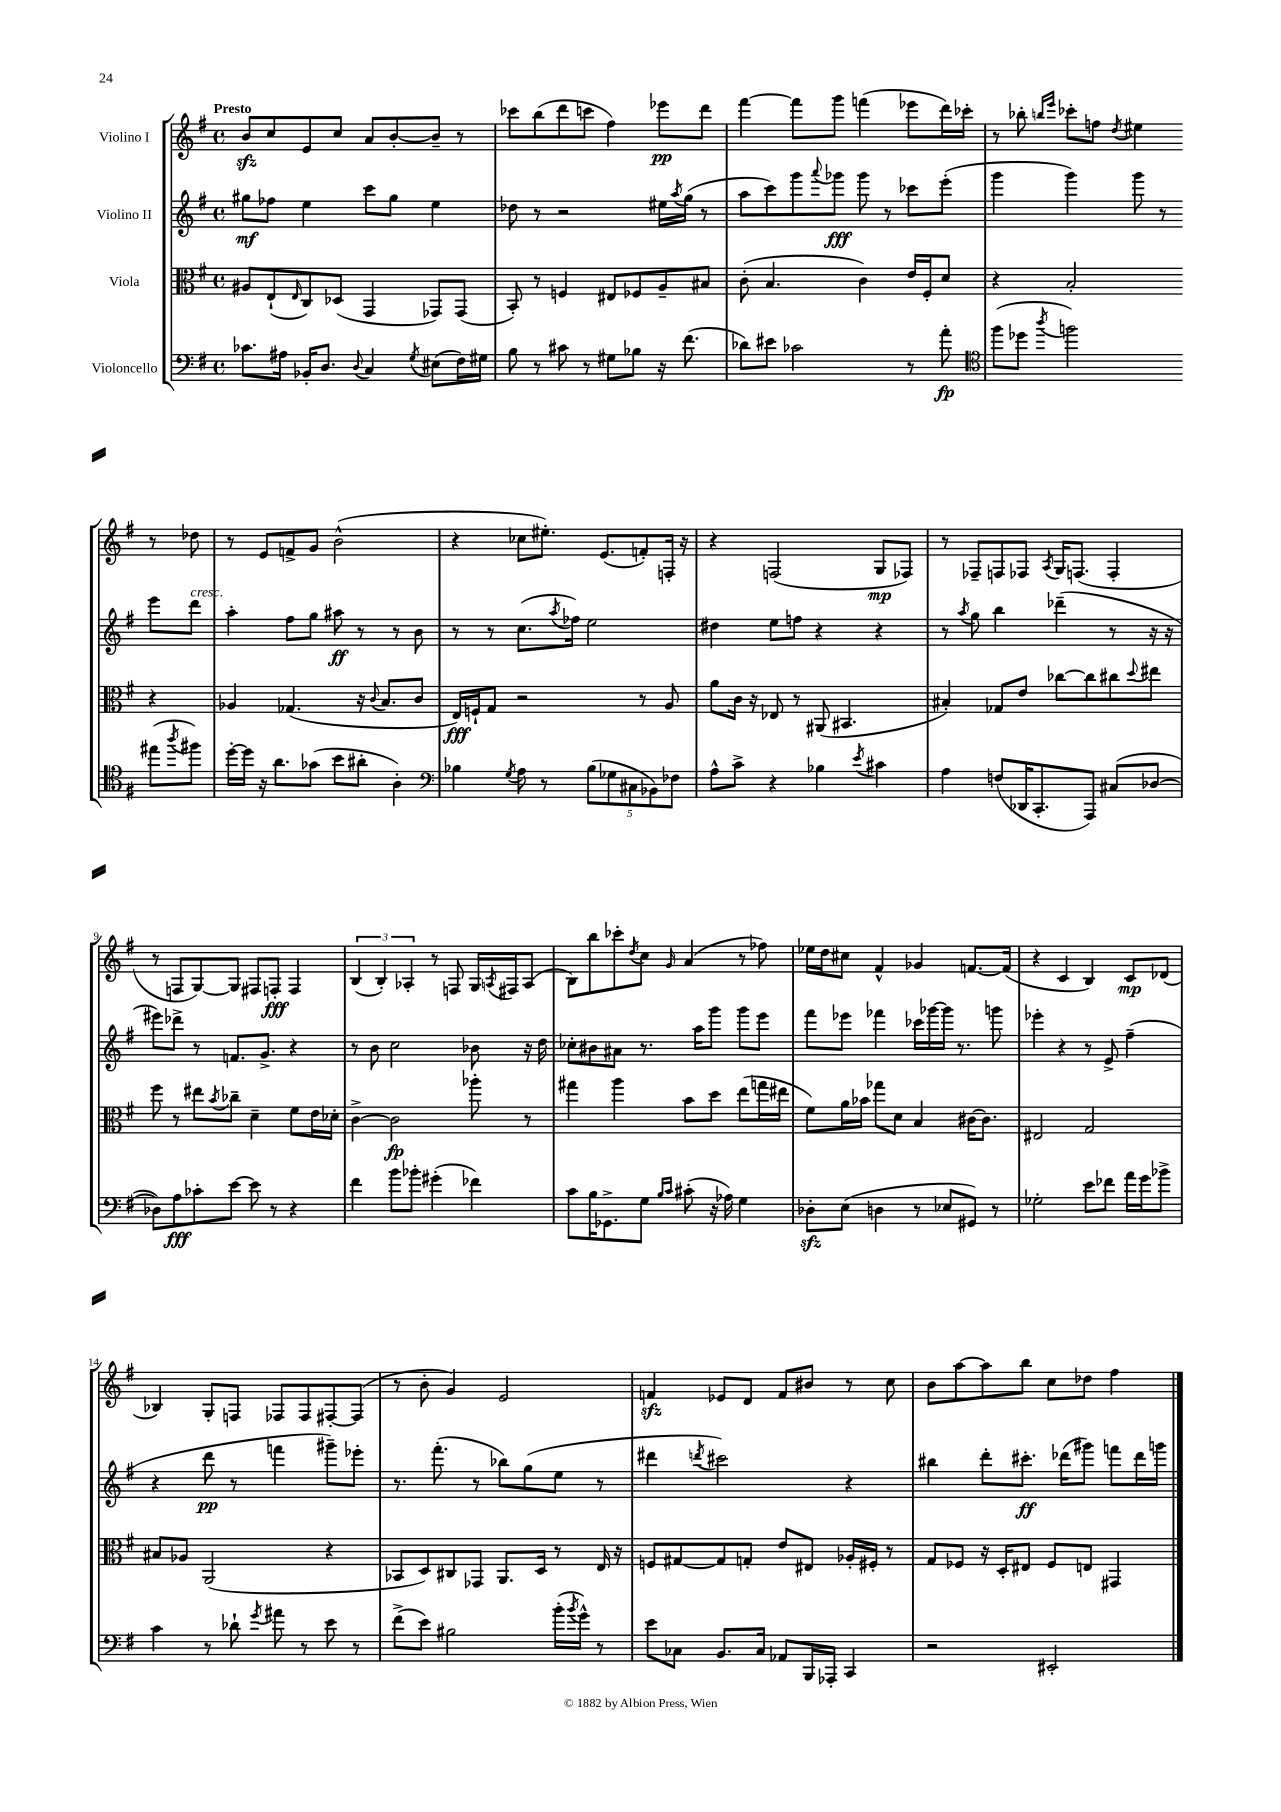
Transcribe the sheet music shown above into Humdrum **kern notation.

**kern	**kern	**kern	**kern
*staff4	*staff3	*staff2	*staff1
*clefF4	*clefC3	*clefG2	*clefG2
*k[f#]	*k[f#]	*k[f#]	*k[f#]
*M4/4	*M4/4	*M4/4	*M4/4
*met(c)	*met(c)	*met(c)	*met(c)
8.c-	8A#	8gg#	8b
.	(8E`	8ff-	8cc
16A#	.	.	.
.	16qqE	.	.
16BB-'	8C)	4ee	8e
8.D	.	.	.
.	(8D-	.	8cc
8qqD	.	.	.
4C	4GG	8ccc	8a
.	.	8gg#	[8b'
8qG	.	.	.
(8E#	8GG-)	4ee	8b~]
16F#)	(8GG-	.	8r
16G#	.	.	.
=	=	=	=
8B	8BB')	8dd-	8ccc-
8r	8r	8r	(8bb
8c#	4F	2r	8ddd
8r	.	.	8ccc
8G#	8E#	.	4ff#)
8B-	8F-	.	.
16r	8A~	16ee#	8eee-
.	.	8qaa	.
(8.f#	.	(16gg	.
.	8B#	8r	8ddd
=	=	=	=
8d-)	(8c'	8aa	[4fff#
8e#	4.B	8ccc)	.
2c-	.	8ggg	8fff#]
.	.	8qqaaa	.
.	.	8ggg-	8ggg
.	4c)	8ggg-	(4fff
.	.	8r	.
8r	16e	8ccc-	8eee-
.	16F#'	.	.
8a'	8d	(8eee'	16ddd)
.	.	.	16ccc-'
=	=	=	=
*clefC4	*	*	*
(8ff#	4r	4ggg	8r
8dd-	.	.	8bb-'
.	.	.	16qqbb
8qaa	.	.	16qqeee
2ff)	2B'	4ggg)	8ccc-'
.	.	.	8ff
.	.	.	8qdd
.	.	8ggg	4ee#
.	.	8r	.
(8ee#	4r	8eee	8r
8qaa	.	.	.
8ff#)	.	8ddd	8dd-
=	=	=	=
[16dd'	4A-	4aa'	8r
16dd]	.	.	.
16r	.	.	8e
8.a	.	.	.
.	(4.G-	8ff#	8f^
(8g-	.	8gg	8g
8b	.	8aa#	(2b^^
8a#'	16r	8r	.
.	8qqc	.	.
.	8.B	.	.
4A')	.	8r	.
.	8c	8b	.
=	=	=	=
*clefF4	*	*	*
4B-	16E)	8r	4r
.	16F`	.	.
.	8G	8r	.
8qG	.	.	.
8A	2r	(8.cc	8cc-
8r	.	.	8.ee#')
.	.	8qaa	.
.	.	16ff-)	.
(10B-	.	2ee	.
.	.	.	(8.e
10G-	.	.	.
10C#	.	.	.
.	8r	.	8f')
10BB-)	.	.	.
.	8A	.	16F'
10F-	.	.	.
.	.	.	16r
=	=	=	=
8A^^	8a	4dd#	4r
8c^	16c	.	.
.	16r	.	.
4r	8E-	8ee	(2F
.	8r	8ff	.
4B-	(8AA#	4r	.
.	4.BB#	.	.
8qe	.	.	.
4c#	.	4r	8G
.	.	.	8F-)
=	=	=	=
4A	4B#')	8r	8r
.	.	8qaa	.
.	.	8gg	8F-~
(8F	8G-	4bb	8F
16DD-	8e	.	8F-
8.CC'	.	.	.
.	.	.	8qA
.	[8cc-	(4ddd-~	16G
.	.	.	(8.F
8AAA)	8cc-]	.	.
(8C#	8cc#	8r	4F'
.	8qqdd	.	.
[8D-	8ee#	16r	.
.	.	16r	.
=	=	=	=
8D-])	8ff#	8eee#)	8r
8A	8r	8ddd-^	8F
8c-'	8ee#	8r	[8G)
.	8qb	.	.
[8e	8cc-~	8.f	8G]
8e]	4d~	.	8F#
.	.	8.g^	.
8r	.	.	8F'
4r	8f#	4r	4F
.	16e	.	.
.	16d-'	.	.
=	=	=	=
4f#	[4c^	8r	(6B
.	.	8b	.
.	.	.	6B')
8b	2c]	2cc	.
.	.	.	6A-'
8b-'	.	.	.
(4g#'	.	.	8r
.	.	.	8F
4f-)	8aa-'	8b-	16G
.	.	.	8qA
.	.	.	16F#
.	8r	16r	(8A
.	.	16dd	.
=	=	=	=
8c	4gg#	8cc-'	8B)
16B	.	8b#	8bb
8.GG-^	.	.	.
.	4aa	8a#	8ccc-'
.	.	.	8qdd
8G	.	8.r	8cc
16qqB	.	.	.
16qqc	.	.	16qqg
(8c#'	8b	.	(4a
.	.	16aa	.
16r	8dd	8ggg	.
16A-)	.	.	.
4G	(8ee	8ggg	8r
.	16gg	8eee	8ff-)
.	16ee#	.	.
=	=	=	=
8D-'	8f#)	8fff#	16ee-
.	.	.	16dd
(8E	16a	8eee-	8cc#
.	16b-	.	.
4D	8gg-	4fff-	4f#^^
.	8d	.	.
8r	4B	16ccc-	4g-
.	.	[16ggg-	.
8E-	.	16ggg-]	.
.	.	8.r	.
8GG#)	[16c#	.	[8.f
.	8.c#]	.	.
8r	.	8ggg	.
.	.	.	(16f]
=	=	=	=
2G-'	2E#	4eee-'	4r
.	.	4r	4c
8e	2G	8r	4B)
8f-	.	8e^	.
16a	.	(4ff#~	8c
16g	.	.	.
8b-^	.	.	(8d-
=	=	=	=
4c	8B#	4r	4B-)
.	8A-	.	.
8r	(2AA	8ddd	8G'
8d-`	.	8r	8F
8qg	.	.	.
8a#	.	4fff	8F-
8r	.	.	8F-
8e	4r	8ggg#~)	[8F#'
8r	.	8eee-'	(8F#]
=	=	=	=
(8f#^	8BB-	8.r	8r
8e)	8D)	.	8b'
.	.	(8.fff#'	.
2B#	8C#	.	4g)
.	8GG-	8r	.
.	8.AA	8bb-)	2e
.	.	(8gg	.
.	16D	.	.
(16b'	8r	8ee	.
8qb	.	.	.
16g^^)	.	.	.
8r	16E	8r	.
.	16r	.	.
=	=	=	=
8e	8F	4ddd#	4f
8C-	[8G#	.	.
.	.	8qddd	.
8.BB	8G#]	2ccc#)	8e-
.	8G'	.	8d
16C-	.	.	.
8AA-	8e	.	8f
16BBB	8E#	.	8b#
16AAA-'	.	.	.
4CC	16A-'	4r	8r
.	16F#'	.	.
.	8r	.	8cc
=	=	=	=
2r	8G	4bb#	8b
.	8F-	.	[8aa
.	16r	8ddd'	8aa]
.	16D'	.	.
.	8E#	8.ccc#'	8bb
2EE#'	8F-	.	8cc
.	.	(16ddd-	.
.	8E	8ggg#)	8dd-
.	4GG#	8fff	4ff#
.	.	16ddd-	.
.	.	16ggg	.
==	==	==	==
*-	*-	*-	*-
